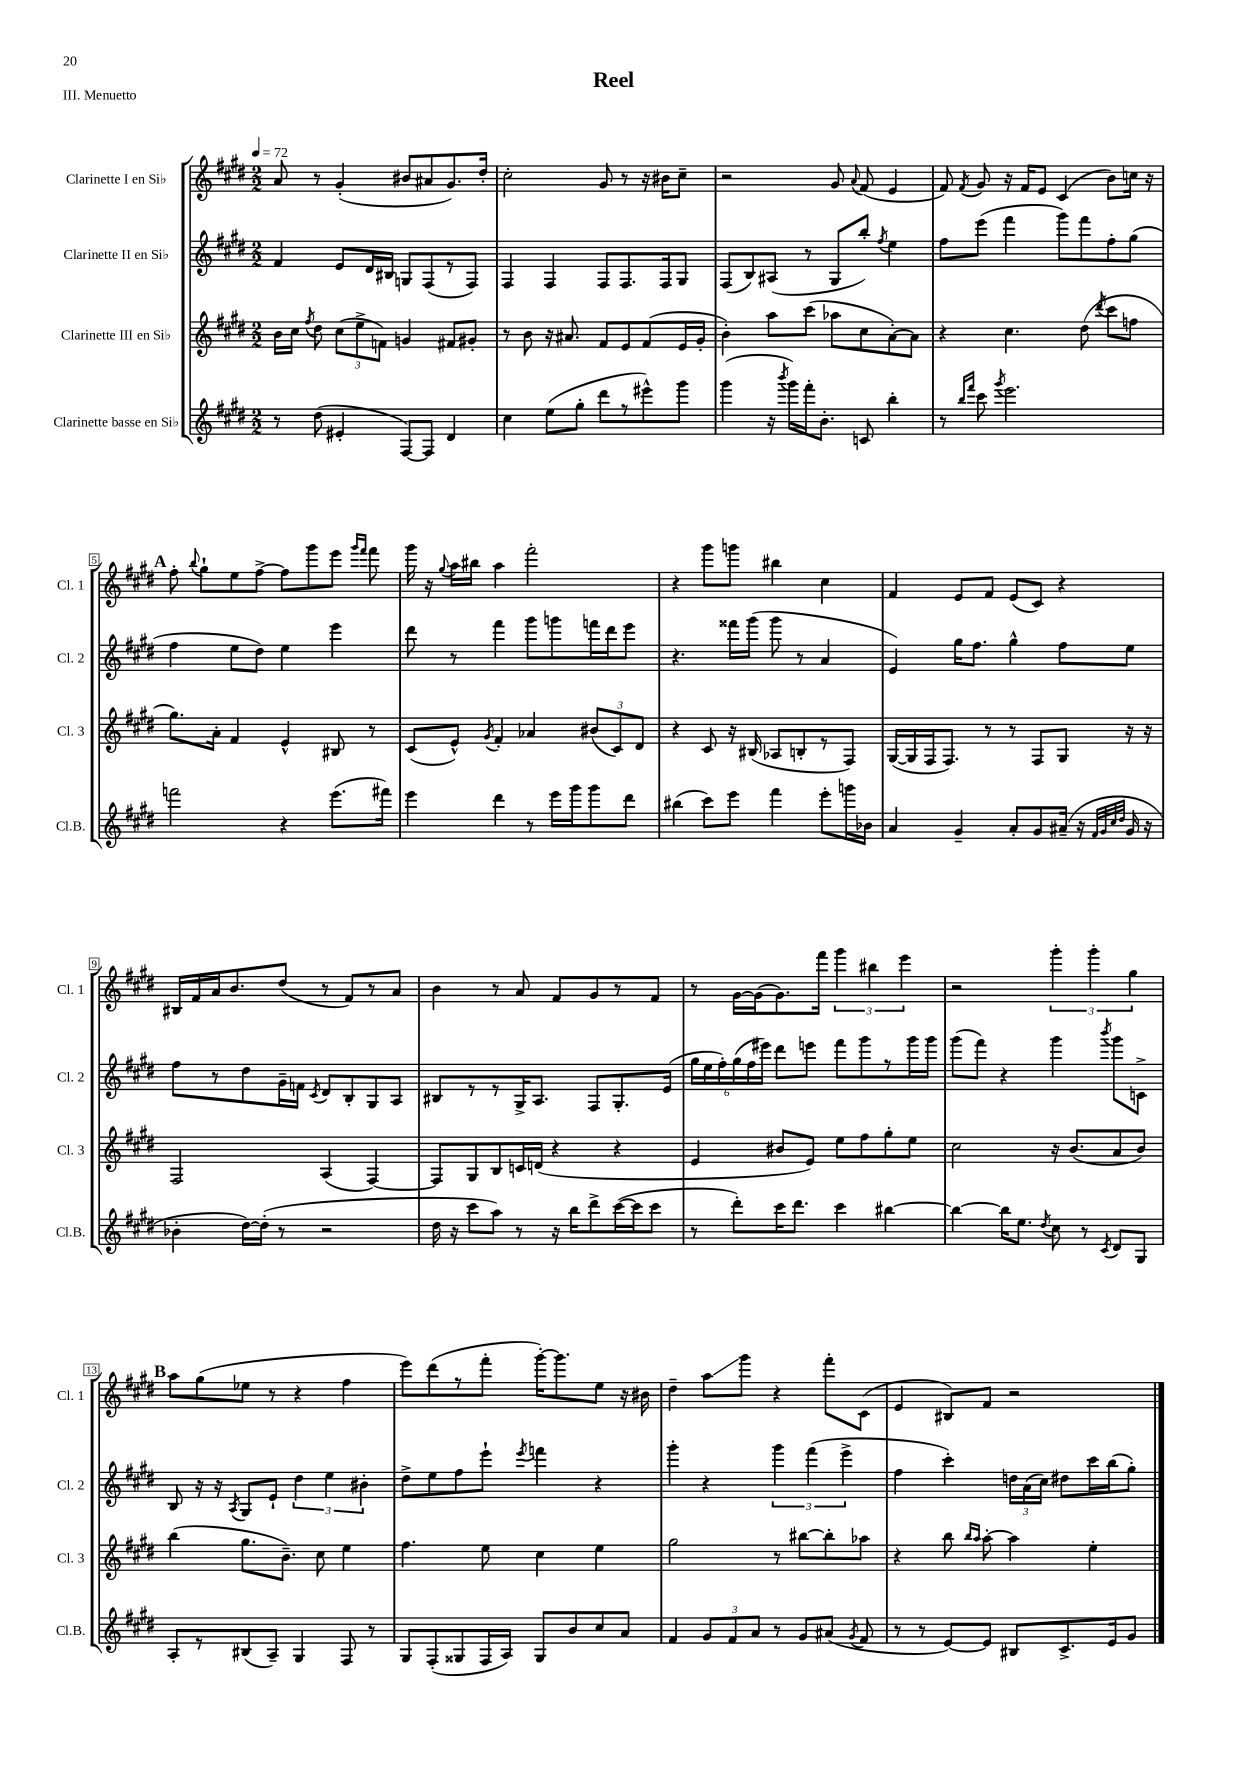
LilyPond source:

\header { title = "Reel" piece = "III. Menuetto" }
<<
\new StaffGroup <<
\new Staff = "s0" \with { instrumentName = "Clarinette I en Sib" shortInstrumentName = "Cl. 1" } {
    \clef treble \key e \major \numericTimeSignature \time 2/2 \tempo 4 = 72
    \autoBeamOff a'8 r8 gis'4-.( bis'8[ ais'8 gis'8.) dis''16]-. |
    cis''2-. gis'8 r8 r16 bis'16[ cis''8]-- |
    r2 gis'8 \appoggiatura { a'8 } fis'8( e'4 |
    fis'8) \acciaccatura { fis'8 } gis'8 r16 fis'16[ e'8] cis'4( b'8[) c''16] r16 |
    \mark \markup { \bold "A" } fis''8-. \appoggiatura { b''8 } gis''8[-! e''8 fis''8]~-> fis''8[ gis'''8 e'''8] \grace { gis'''16[ fis'''16] } fis'''8 |
    gis'''16 r16 \appoggiatura { gis''8 } a''16[ bis''16] a''4 fis'''2-. |
    r4 gis'''8[ g'''8] bis''4 cis''4 |
    fis'4 e'8[ fis'8] e'8[( cis'8]) r4 |
    bis16[ fis'16 a'16 b'8. dis''8]( r8 fis'8[) r8 a'8] |
    b'4 r8 a'8 fis'8[ gis'8 r8 fis'8] |
    r8 gis'16[~ gis'16( gis'8.) fis'''16] \tuplet 3/2 { gis'''4 bis''4 e'''4 } |
    r2 \tuplet 3/2 { gis'''4-. gis'''4-. gis''4 } |
    \mark \markup { \bold "B" } a''8[ gis''8( ees''8] r8 r4 fis''4 |
    e'''8[) dis'''8( r8 fis'''8]-. gis'''16[~-.) gis'''8. e''8] r16 bis'16 |
    dis''4-- a''8[\glissando gis'''8] r4 fis'''8[-. cis'8]( |
    e'4 bis8[) fis'8] r2 \bar "|." |
}
\new Staff = "s1" \with { instrumentName = "Clarinette II en Sib" shortInstrumentName = "Cl. 2" } {
    \clef treble \key e \major \numericTimeSignature \time 2/2
    \autoBeamOff fis'4 e'8[ dis'16 bis16] g8[ fis8( r8 fis8]) |
    fis4 fis4 fis8[ fis8. fis16 gis8] |
    fis8[( b8) ais8]( r8 gis8[ b''8]-.) \acciaccatura { fis''8 } e''4 |
    fis''8[ e'''8]( fis'''4 gis'''8[) fis'''8 fis''8-. gis''8]( |
    \mark \markup { \bold "A" } fis''4 e''8[ dis''8]) e''4 e'''4 |
    dis'''8 r8 fis'''4 gis'''8[ g'''8 f'''16 dis'''16 e'''8] |
    r4. fisis'''16[ gis'''16]( gis'''8 r8 a'4 |
    e'4) gis''16[ fis''8.] gis''4-^ fis''8[ e''8] |
    fis''8[ r8 dis''8 gis'16-- f'16] \acciaccatura { cis'8 } dis'8[ b8-. gis8 a8] |
    bis8[ r8 r8 gis16-> a8.] fis8[ gis8.-. e'16]( |
    \tuplet 6/4 { gis''16[ e''16 fis''16-.) gis''16( fis''16 eis'''16]) } dis'''8[ e'''8] fis'''8[ gis'''8 r8 gis'''16 gis'''16] |
    gis'''8[( fis'''8]) r4 gis'''4 \acciaccatura { b'''8 } gis'''8[ c'8]-> |
    \mark \markup { \bold "B" } b8 r16 r16 \acciaccatura { a8 } gis8[ e'8]-! \tuplet 3/2 { dis''4 e''4 bis'4-. } |
    dis''8[-> e''8 fis''8 e'''8]-! \acciaccatura { e'''8 } f'''4 r4 |
    gis'''4-. r4 \tuplet 3/2 { gis'''4 fis'''4( e'''4-> } |
    fis''4 cis'''4-.) \tuplet 3/2 { d''16[ a'16( cis''16]) } dis''8[ cis'''16 b''16( gis''8]-.) \bar "|." |
}
\new Staff = "s2" \with { instrumentName = "Clarinette III en Sib" shortInstrumentName = "Cl. 3" } {
    \clef treble \key e \major \numericTimeSignature \time 2/2
    \autoBeamOff b'16[ cis''16] \acciaccatura { fis''8 } dis''8 \tuplet 3/2 { cis''8[( e''8-> f'8]) } g'4 fis'8[ gis'8]-. |
    r8 b'8 r16 ais'8. fis'8[ e'8 fis'8( e'16 gis'16]-. |
    b'4-.) a''8[ cis'''8]( aes''8[ cis''8 a'8~-.) a'8] |
    r4 cis''4. dis''8( \acciaccatura { dis'''8 } cis'''8[ f''8] |
    \mark \markup { \bold "A" } gis''8.[) a'16]-. fis'4 e'4-^ bis8 r8 |
    cis'8[( e'8]-^) \acciaccatura { gis'8 } fis'4-. aes'4 \tuplet 3/2 { bis'8[( cis'8) dis'8] } |
    r4 cis'8 r16 bis16( aes8[ b8-. r8 fis8]) |
    gis16[~( gis16 fis16 fis8.]) r8 r8 fis8[ gis8] r16 r16 |
    fis2 a4( fis4~) |
    fis8[ gis8 b8 c'16 d'16]( r4 r4 |
    e'4 bis'8[ e'8]) e''8[ fis''8 gis''8-. e''8] |
    cis''2 r16 b'8.[( a'8 b'8]) |
    \mark \markup { \bold "B" } b''4( gis''8.[ b'8.]--) cis''8 e''4 |
    fis''4. e''8 cis''4 e''4 |
    gis''2 r8 bis''8[~ bis''8-. aes''8] |
    r4 b''8 \grace { b''16[ a''16] } a''8~-. a''4 e''4-. \bar "|." |
}
\new Staff = "s3" \with { instrumentName = "Clarinette basse en Sib" shortInstrumentName = "Cl.B." } {
    \clef treble \key e \major \numericTimeSignature \time 2/2
    \autoBeamOff r8 dis''8( eis'4-. fis8[~) fis8] dis'4 |
    cis''4 e''8[( gis''8]-. dis'''8[ r8 eis'''8-^) gis'''8] |
    gis'''4( r16 \acciaccatura { b'''8 } gis'''16[) fis'''16-. b'8.]-. c'8 b''4-. |
    r8 \grace { b''16[ fis'''16] } cis'''8 \acciaccatura { gis'''8 } e'''2. |
    \mark \markup { \bold "A" } f'''2 r4 e'''8.[( fis'''16]) |
    e'''4 dis'''4 r8 e'''16[ gis'''16 gis'''8 dis'''8] |
    bis''4( cis'''8[) e'''8] fis'''4 e'''8[-. g'''16 bes'16] |
    a'4 gis'4-- a'8[-. gis'8 ais'16]--( r16 \grace { fis'32[ gis'32 cis''32 dis''32] } gis'16 r16 |
    bes'4-. dis''16[~) dis''16]-.( r8 r2 |
    dis''16 r16 cis'''8[ a''8]) r8 r16 b''16[ dis'''8-> cis'''16~( cis'''16 cis'''8] |
    r8 dis'''8[-.) cis'''16 dis'''8.] cis'''4 bis''4~ |
    bis''4~ bis''16[ e''8.] \acciaccatura { dis''8 } cis''8 r8 \acciaccatura { cis'8 } dis'8[ gis8] |
    \mark \markup { \bold "B" } a8[-. r8 bis8( a8]--) gis4 fis8 r8 |
    gis8[ fis8-.( gisis8 fis16 a16]) gisis8[ b'8 cis''8 a'8] |
    fis'4 \tuplet 3/2 { gis'8[ fis'8 a'8] } r8 gis'8[ ais'8]( \acciaccatura { gis'8 } fis'8 |
    r8 r8 e'8[~) e'8] bis8[ cis'8.-> e'16 gis'8] \bar "|." |
}
>>
>>
\layout { \context { \Score \override BarNumber.stencil = #(make-stencil-boxer 0.1 0.3 ly:text-interface::print) } }
